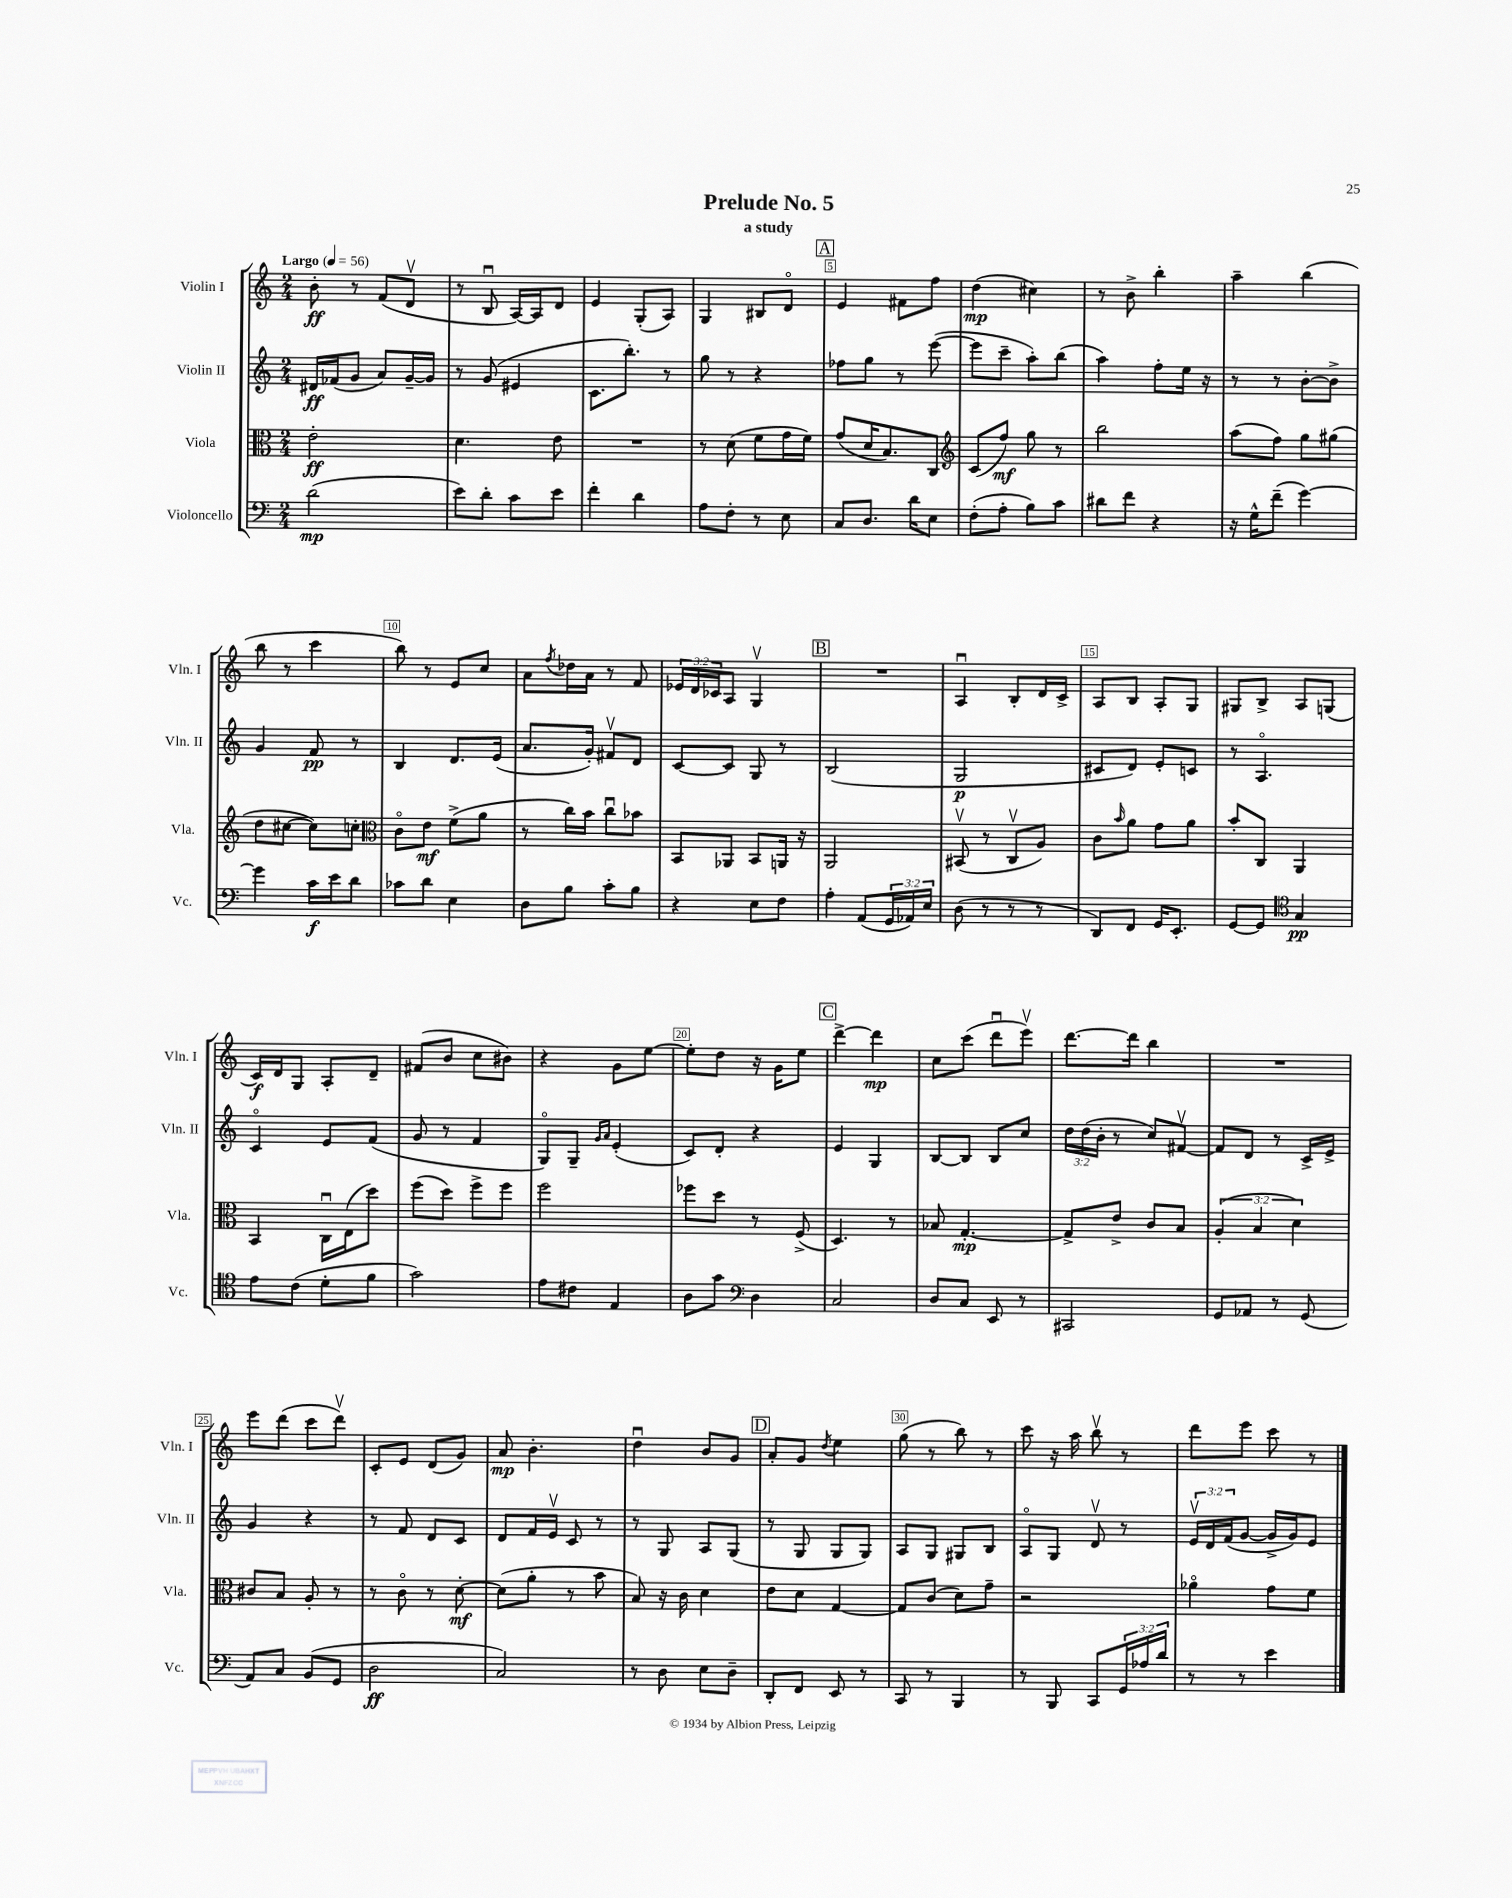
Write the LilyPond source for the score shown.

\header { title = "Prelude No. 5" subtitle = "a study" }
<<
\new StaffGroup <<
\new Staff = "s0" \with { instrumentName = "Violin I" shortInstrumentName = "Vln. I" } {
    \clef treble \key c \major \numericTimeSignature \time 2/4 \override Staff.TupletNumber.text = #tuplet-number::calc-fraction-text \tempo "Largo" 4 = 56
    b'8-.\ff r8 f'8( d'8\upbow |
    r8 b8\downbow a16~) a16 d'8 |
    e'4 g8-.( a8) |
    g4 bis8 d'8\flageolet |
    \mark \markup { \box "A" } e'4 fis'8 f''8 |
    d''4\mp( cis''4) |
    r8 b'8-> b''4-. |
    a''4-- b''4( |
    b''8 r8 c'''4 |
    b''8) r8 e'8 c''8 |
    a'8 \acciaccatura { f''8 } des''16 a'16 r8 f'8 |
    \tuplet 3/2 { ees'16 d'16 ces'16 } a8 g4\upbow |
    \mark \markup { \box "B" } R2 |
    a4\downbow b8-. d'16 c'16-> |
    a8 b8 a8-. g8 |
    gis8 b8-> a8 g8( |
    c'16\f) d'16 g8 a8-. d'8-- |
    fis'8( b'8 c''8 bis'8) |
    r4 g'8 e''8~ |
    e''8-. d''8 r16 g'16 e''8 |
    \mark \markup { \box "C" } d'''4~-> d'''4\mp |
    c''8 c'''8( d'''8\downbow e'''8\upbow) |
    d'''8.~ d'''16 b''4 |
    R2 |
    e'''8 d'''8( c'''8 d'''8\upbow) |
    c'8-. e'8 d'8( g'8) |
    a'8\mp b'4.-. |
    d''4\downbow b'8 g'8 |
    \mark \markup { \box "D" } a'8-. g'8 \acciaccatura { d''8 } e''4 |
    g''8( r8 b''8) r8 |
    c'''8 r16 a''16 b''8\upbow r8 |
    d'''8 e'''8 c'''8 r8 \bar "|." |
}
\new Staff = "s1" \with { instrumentName = "Violin II" shortInstrumentName = "Vln. II" } {
    \clef treble \key c \major \numericTimeSignature \time 2/4 \override Staff.TupletNumber.text = #tuplet-number::calc-fraction-text
    dis'16\ff fes'16( g'8 a'8) g'16~-- g'16 |
    r8 g'8( eis'4 |
    c'8. b''8.-.) r8 |
    g''8 r8 r4 |
    \mark \markup { \box "A" } fes''8 g''8 r8 e'''8~( |
    e'''8 c'''8-- a''8-.) b''8( |
    a''4) f''8-. e''16 r16 |
    r8 r8 b'8~-. b'8-> |
    g'4 f'8\pp r8 |
    b4 d'8. e'16( |
    a'8. g'16-.) fis'8\upbow d'8 |
    c'8~ c'8 g8 r8 |
    \mark \markup { \box "B" } b2( |
    g2\p |
    cis'8 d'8) e'8-. c'8 |
    r8 a4.\flageolet |
    c'4\flageolet e'8 f'8( |
    g'8 r8 f'4 |
    g8\flageolet) g8-- \grace { g'16 a'16 } e'4-.( |
    c'8) d'8-. r4 |
    \mark \markup { \box "C" } e'4 g4 |
    b8~ b8 b8 c''8 |
    \tuplet 3/2 { d''16 d''16( b'16-. } r8 c''8) fis'8~\upbow |
    fis'8 d'8 r8 c'16-> e'16-> |
    g'4 r4 |
    r8 f'8 d'8 c'8 |
    d'8 f'16 e'16\upbow c'8 r8 |
    r8 g8 a8 g8( |
    \mark \markup { \box "D" } r8 g8 g8 g8) |
    a8 g8 gis8 b8 |
    a8\flageolet g8 d'8\upbow r8 |
    \tuplet 3/2 { e'16\upbow d'16 f'16( } g'8~ g'16-> g'16) e'8 \bar "|." |
}
\new Staff = "s2" \with { instrumentName = "Viola" shortInstrumentName = "Vla." } {
    \clef alto \key c \major \numericTimeSignature \time 2/4 \override Staff.TupletNumber.text = #tuplet-number::calc-fraction-text
    e'2-.\ff |
    d'4. e'8 |
    R2 |
    r8 d'8( f'8 g'16 f'16) |
    \mark \markup { \box "A" } g'8( d'16 b8.) c8 |
    \clef treble c'8( f''8\mf) g''8 r8 |
    b''2 |
    a''8( f''8) g''8 gis''8( |
    d''8 cis''8~ cis''8) c''8-. |
    \clef alto c'8\flageolet e'8\mf f'8->( a'8 |
    r8 c''16) b'16 c''8\downbow bes'8 |
    b,8 aes,8 b,8 a,16 r16 |
    \mark \markup { \box "B" } a,2 |
    bis,8\upbow( r8 c8\upbow a8) |
    c'8 \grace { b'16 } a'8 g'8 a'8 |
    b'8-. c8 a,4 |
    b,4 c16\downbow e16( d''8) |
    f''8( d''8) f''8-> f''8 |
    f''2 |
    fes''8 d''8 r8 f8->( |
    \mark \markup { \box "C" } d4.) r8 |
    bes8 g4.~-.\mp |
    g8-> e'8-> c'8 b8 |
    \tuplet 3/2 { a4-.( b4 d'4) } |
    cis'8 b8 a8-. r8 |
    r8 c'8\flageolet r8 d'8~-.\mf |
    d'8( a'8-. r8 b'8 |
    b8) r16 c'16 d'4 |
    \mark \markup { \box "D" } e'8 d'8 g4~ |
    g8 c'8( d'8) g'8-- |
    r2 |
    aes'4\flageolet g'8 f'8 \bar "|." |
}
\new Staff = "s3" \with { instrumentName = "Violoncello" shortInstrumentName = "Vc." } {
    \clef bass \key c \major \numericTimeSignature \time 2/4 \override Staff.TupletNumber.text = #tuplet-number::calc-fraction-text
    d'2\mp( |
    e'8) d'8-. c'8 e'8 |
    f'4-. d'4 |
    a8 f8-. r8 e8 |
    \mark \markup { \box "A" } c8 d8. d'16 e8 |
    f8-.( a8-. b8) c'8 |
    dis'8 f'8 r4 |
    r16 g16-^ f'8--( g'4~) |
    g'4 c'16\f e'16 d'8 |
    ces'8 d'8 e4 |
    d8 b8 c'8-. b8 |
    r4 e8 f8 |
    \mark \markup { \box "B" } a4-. a,8( \tuplet 3/2 { g,16 aes,16) e16 } |
    d8( r8 r8 r8 |
    d,8) f,8 g,16 e,8.-. |
    g,8~ g,8 \clef tenor g4\pp |
    e'8 c'8( d'8-. f'8 |
    g'2) |
    e'8 cis'8 e4 |
    a8 g'8 \clef bass d4 |
    \mark \markup { \box "C" } c2 |
    d8 c8 e,8 r8 |
    cis,2 |
    g,8 aes,8 r8 g,8( |
    a,8) c8 b,8( g,8 |
    d2\ff |
    c2) |
    r8 d8 e8 d8-- |
    \mark \markup { \box "D" } d,8-. f,8 e,8 r8 |
    c,8 r8 b,,4 |
    r8 b,,8 c,8 \tuplet 3/2 { g,16 aes16 d'16 } |
    r8 r8 e'4 \bar "|." |
}
>>
>>
\layout { \context { \Score \override BarNumber.break-visibility = ##(#f #t #t) barNumberVisibility = #(every-nth-bar-number-visible 5) \override BarNumber.stencil = #(make-stencil-boxer 0.1 0.3 ly:text-interface::print) } }
